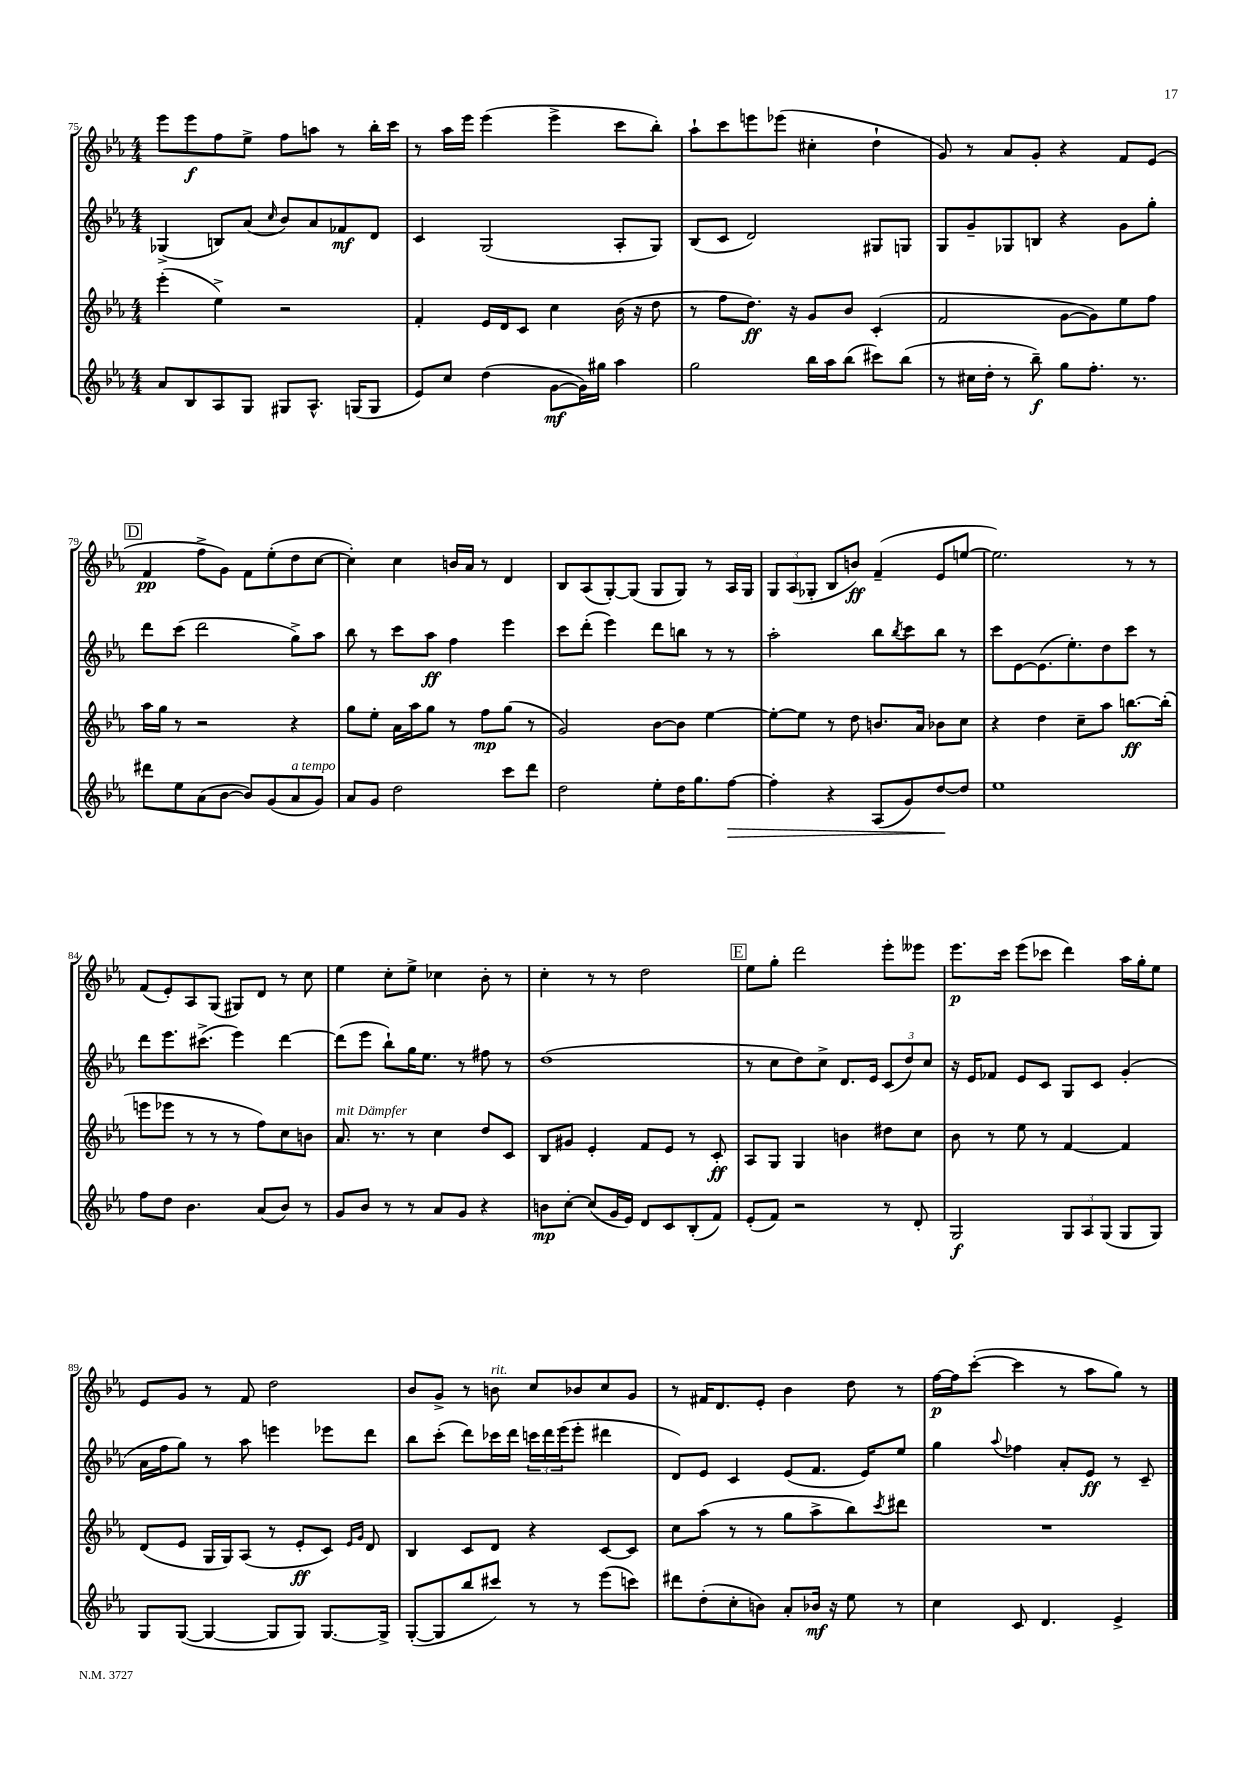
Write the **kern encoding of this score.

**kern	**kern	**kern	**kern
*staff4	*staff3	*staff2	*staff1
*clefG2	*clefG2	*clefG2	*clefG2
*k[b-e-a-]	*k[b-e-a-]	*k[b-e-a-]	*k[b-e-a-]
*M4/4	*M4/4	*M4/4	*M4/4
8a-	(4eee-'	(4G-^	8eee-
8B-	.	.	8eee-
8A-	4ee-^)	8B)	8ff
8G	.	(8a-	8ee-^
.	.	16qqcc	.
8G#	2r	8b-)	8ff
8.A-^^	.	8a-	8aa
.	.	8f-	8r
(16G	.	.	.
8G	.	8d	16bb-'
.	.	.	16ccc
=	=	=	=
8e-)	4f'	4c	8r
8cc	.	.	16aa-
.	.	.	16eee-
(4dd	16e-	(2G	(4eee-
.	16d	.	.
.	8c	.	.
[8g	4cc	.	4eee-^
16g])	.	.	.
16gg#	.	.	.
4aa-	(16b-	8A-'	8ccc
.	16r	.	.
.	8dd	8G)	8bb-')
=	=	=	=
2gg	8r	(8B-	8aa-`
.	8ff	8c	8ccc
.	8.dd)	2d)	8eee
.	.	.	(8eee-
.	16r	.	.
16bb-	8g	.	4cc#'
16aa-	.	.	.
(8bb-	8b-	.	.
8ccc#)	(4c'	8G#	4dd`
(8bb-	.	8G	.
=	=	=	=
8r	2f	8G	8g)
16cc#	.	8g~	8r
16dd'	.	.	.
8r	.	8G-	8a-
8bb-~)	.	8B	8g'
8gg	[8g	4r	4r
8.ff'	8g])	.	.
.	8ee-	8g	8f
8.r	.	.	.
.	8ff	8gg'	(8e-
=	=	=	=
8ddd#	16aa-	8ddd	4f
.	16gg	.	.
8ee-	8r	(8ccc	.
(8a-	2r	2ddd	8ff^
[8b-	.	.	8g)
8b-])	.	.	8f
(8g	.	.	(8ee-'
8a-	4r	8gg^)	8dd
8g)	.	8aa-	[8cc
=	=	=	=
8a-	8gg	8bb-	4cc'])
8g	8ee-'	8r	.
2dd	16a-	8ccc	4cc
.	16aa-	.	.
.	8gg	8aa-	.
.	8r	4ff	16b
.	.	.	16a-
.	8ff	.	8r
8ccc	(8gg	4eee-	4d
8ddd	8r	.	.
=	=	=	=
2dd	2g)	8ccc	8B-
.	.	(8ddd'	(8A-
.	.	4eee-)	[8G')
.	.	.	(8G]
8ee-'	[8b-	8ddd	8G
16dd	8b-]	8bb	8G)
8.gg	.	.	.
.	[4ee-	8r	8r
[8ff	.	8r	16A-
.	.	.	16G
=	=	=	=
4ff']	8ee-'_	2aa-'	12G
.	.	.	(12A-
.	8ee-]	.	.
.	.	.	12G-'
4r	8r	.	8B-
.	8dd	.	8b)
(8A-	8.b	8bb-	(4f~
.	.	8qbb-	.
8g)	.	8ccc	.
.	16a-	.	.
[8dd	8b-	8bb-	8e-
8dd]	8cc	8r	[8ee
=	=	=	=
1ee-	4r	8ccc	2.ee])
.	.	[8e-	.
.	4dd	(8.e-]	.
.	.	8.ee-')	.
.	8cc~	.	.
.	8aa-	8dd	.
.	[8.bb	8ccc	8r
.	.	8r	8r
.	(16bb']	.	.
=	=	=	=
8ff	8eee	8ddd	(8f
8dd	8eee-	8.eee-	8e-')
4.b-	8r	.	8A-
.	.	(8.ccc#^	.
.	8r	.	(8G
.	8r	4eee-)	8G#)
(8a-	8ff)	.	8d
8b-)	8cc	[4ddd	8r
8r	8b	.	8cc
=	=	=	=
8g	8.a-	(8ddd]	4ee-
8b-	.	8eee-	.
.	8.r	.	.
8r	.	8bb-`)	8cc'
8r	8r	16gg	8ee-^
.	.	8.ee-	.
8a-	4cc	.	4cc-
8g	.	8r	.
4r	8dd	8ff#	8b-'
.	8c	8r	8r
=	=	=	=
8b	8B-	(1dd	4cc'
[8cc'	8g#	.	.
(8cc]	4e-'	.	8r
16g	.	.	8r
16e-)	.	.	.
8d	8f	.	2dd
8c	8e-	.	.
(8B-'	8r	.	.
8f)	8c'	.	.
=	=	=	=
(8e-'	8A-	8r	8ee-
8f)	8G	8cc	8gg'
2r	4G	8dd)	2ddd
.	.	8cc^	.
.	4b	8.d	.
.	.	16e-	.
8r	8dd#	(12c	8eee-'
.	.	12dd)	.
8d'	8cc	.	8eee--
.	.	12cc	.
=	=	=	=
2G	8b-	16r	8.eee-
.	.	16e-	.
.	8r	8f-	.
.	.	.	16ccc
.	8ee-	8e-	(8eee-
.	8r	8c	8ccc-
12G	[4f	8G	4ddd)
12A-	.	.	.
.	.	8c	.
(12G	.	.	.
8G	4f]	(4g'	16aa-
.	.	.	16gg'
8G)	.	.	8ee-
=	=	=	=
8G	(8d	16a-	8e-
.	.	16ff	.
([8G	8e-	8gg)	8g
4G_	16G	8r	8r
.	16G)	.	.
.	(8A-	8aa-	8f
8G]	8r	4eee	2dd
8G)	8e-'	.	.
[8.G	8c)	8eee-	.
.	16qqe-	.	.
.	16qqg	.	.
.	8d	8ddd	.
16G^]	.	.	.
=	=	=	=
([8G'	4B-	8bb-	8b-
8G]	.	(8ccc'	8g^
8bb-	8c	8ddd)	8r
8ccc#)	8d	16ccc-	8b
.	.	16ddd	.
8r	4r	24ccc	8cc
.	.	24ddd	.
.	.	(24eee-	.
8r	.	8eee-'	8b-
(8eee-	[8c	4ddd#	8cc
8ccc)	8c]	.	8g
=	=	=	=
8ddd#	8cc	8d)	8r
(8dd'	(8aa-	8e-	16f#
.	.	.	8.d
8cc'	8r	4c	.
8b)	8r	.	8e-'
8a-'	8gg	(8e-	4b-
16b-	8aa-^	8.f	.
16r	.	.	.
8ee-	8bb-)	.	8dd
.	.	16e-)	.
.	8qccc	.	.
8r	8ddd#	8ee-	8r
=	=	=	=
4cc	1r	4gg	[16ff
.	.	.	16ff]
.	.	.	([8ccc'
.	.	8qqaa-	.
8c	.	4ff-	4ccc]
4.d	.	.	.
.	.	8a-'	8r
.	.	8e-	8aa-
4e-^	.	8r	8gg)
.	.	8c~	8r
==	==	==	==
*-	*-	*-	*-
